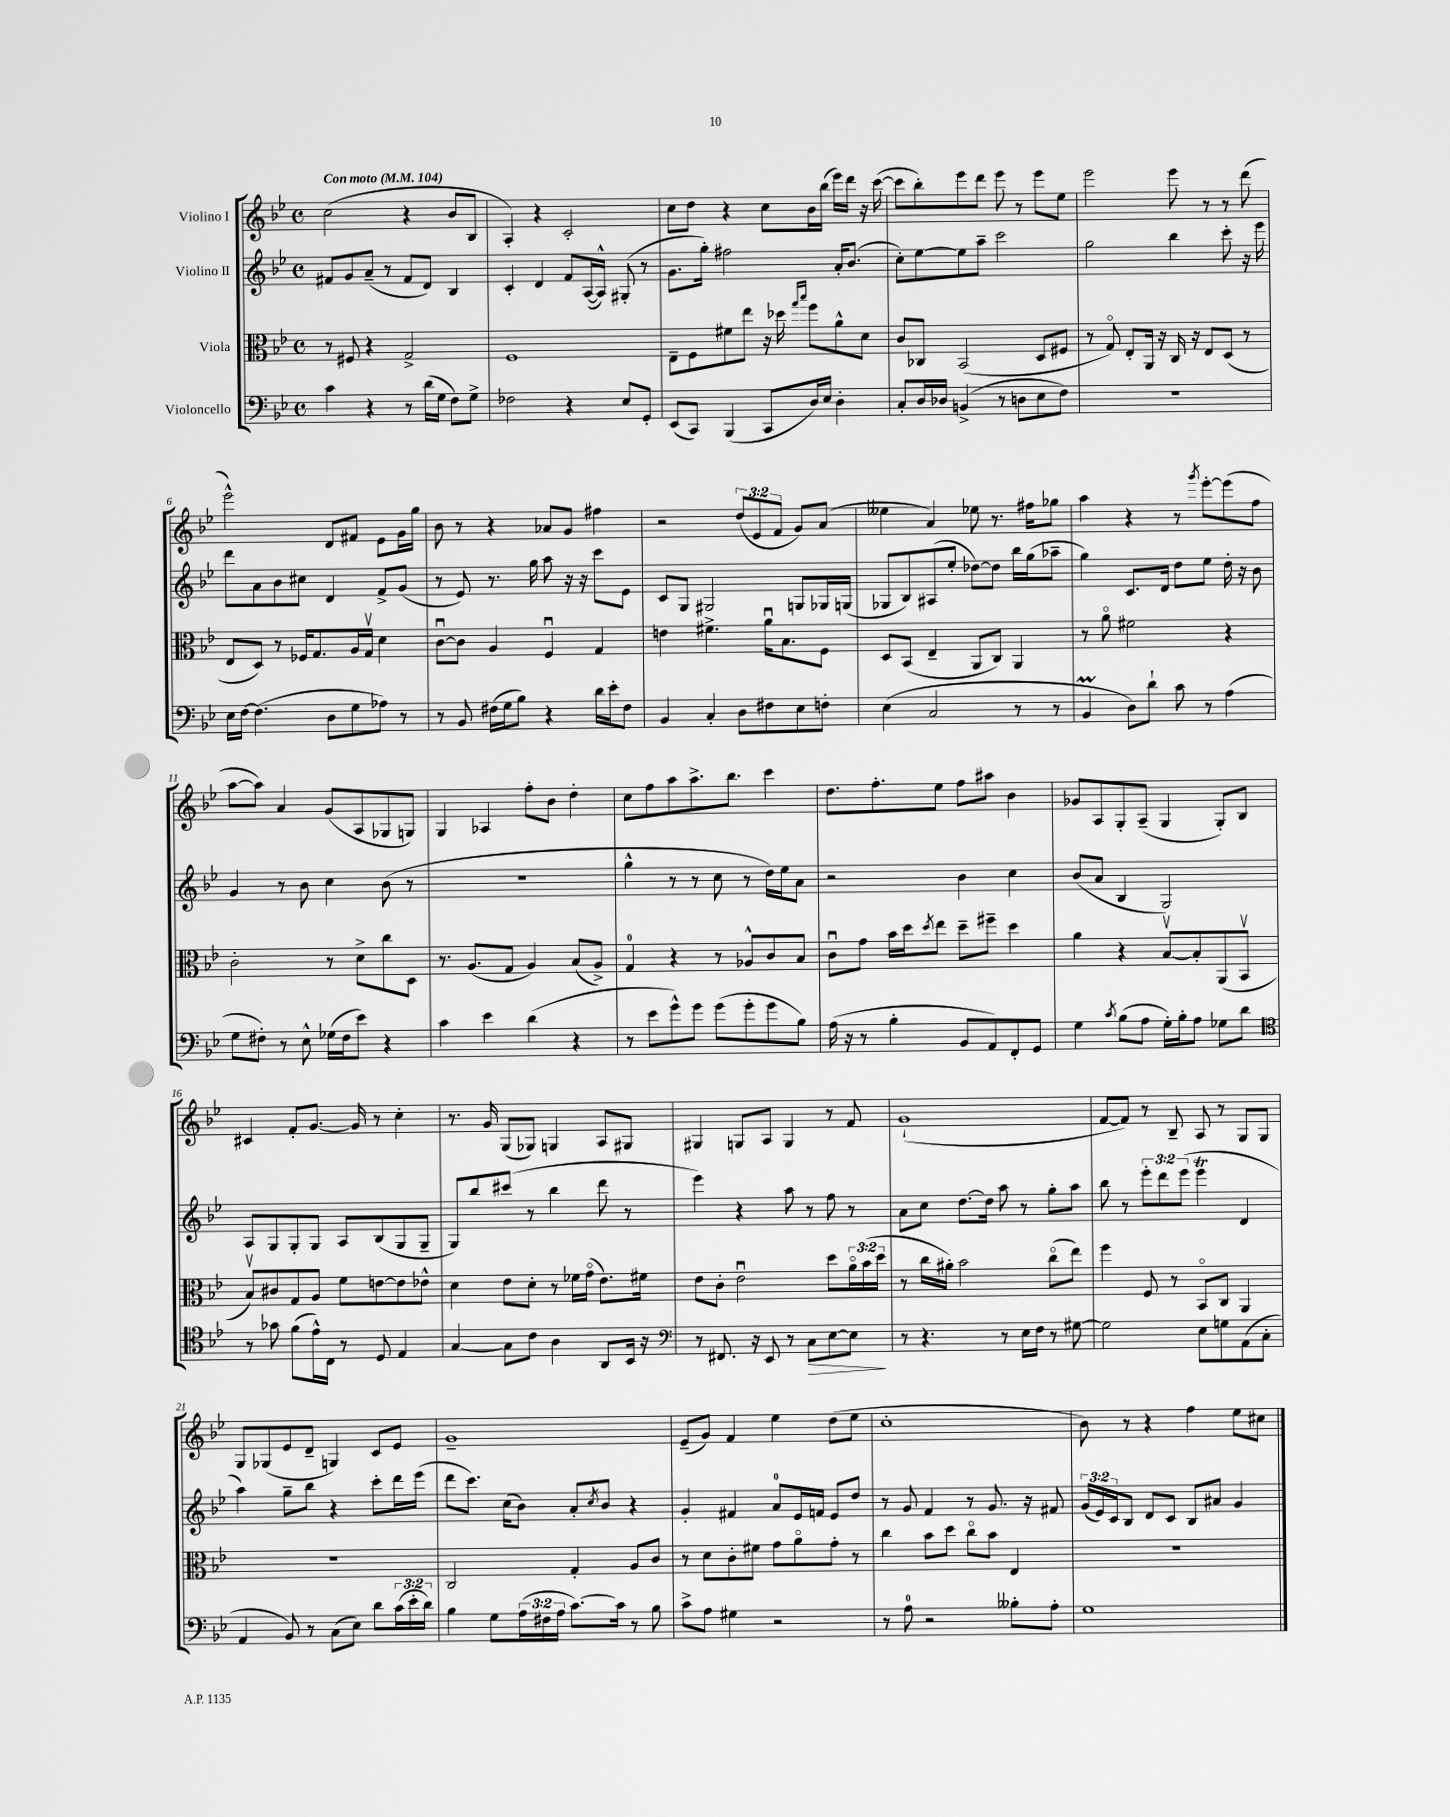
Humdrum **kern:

**kern	**dynam	**kern	**kern	**kern
*part4	*part4	*part3	*part2	*part1
*staff4	*staff4	*staff3	*staff2	*staff1
*I"Violoncello	*	*I"Viola	*I"Violino II	*I"Violino I
*clefF4	*	*clefC3	*clefG2	*clefG2
*k[b-e-]	*	*k[b-e-]	*k[b-e-]	*k[b-e-]
*M4/4	*	*M4/4	*M4/4	*M4/4
*met(c)	*	*met(c)	*met(c)	*met(c)
*MM104	*	*MM104	*MM104	*MM104
=1	=1	=1	=1	=1
!	!	!	!	!LO:TX:a:B:t=Con moto
4c\	.	8r	8f#X/L	(2cc\
.	.	8F#X/	8g/	.
4r	.	4r	(8a~/J	.
.	.	.	8r	.
8r	.	2G^/	8f#/L	4r
(16d\LL	.	.	8d/J)	.
16G\JJ	.	.	.	.
8F\L)	.	.	4B-/	8b-/L
8G^\J	.	.	.	8B-/J
=2	=2	=2	=2	=2
2F-X\	.	1F	4c'/	4A'/)
.	.	.	4d/	4r
4r	.	.	8f/L	2c'/
.	.	.	([16A/L	.
.	.	.	16A^^/JJ])	.
8E-/L	.	.	(8G#X'/	.
8GG'/J	.	.	8r	.
=3	=3	=3	=3	=3
(8EE-/L	.	8E-~\L	8.g\L	8cc\L
8CC/J)	.	8F\	.	8dd\J
.	.	.	16gg'\Jk)	.
(4BBB-/	.	8f#X\	2ff#X\	4r
.	.	8ee-\J	.	.
8CC/L	.	16r	.	8cc\L
.	.	16dd-X\	.	.
.	.	16qqgg/LL	.	.
.	.	16qqbb-/JJ	.	.
16D/L)	.	8ff\L	.	16b-\L
16E-/JJ	.	.	.	(16bb-\JJ
4D'\	.	8a^^\	16a'/KL	16eee-\LL)
.	.	.	(8.b-/J	16ddd\JJ
.	.	8d\J	.	16r
.	.	.	.	([16ccc\
=4	=4	=4	=4	=4
8C'/L	.	8c/L	8cc'\L)	8ccc\L]
16D/L	.	8C-X/J	[8ee-\	8bb-'\)
16D-X/JJ	.	.	.	.
(4BBn^/	.	(2BB-/	8ee-\]	8eee-\
.	.	.	8aa~\J	8ddd\J
8r	.	.	2ccc\	8eee-\
8Dn\L	.	.	.	8r
8E-\	.	8D/L	.	8eee-\L
8F\J)	.	8F#X/J	.	8ee-\J
=5	=5	=5	=5	=5
1r	.	8r	2gg\	2eee-\
.	.	8G/)	.	.
.	.	8E-'/L	.	.
.	.	16AA/Jk	.	.
.	.	16r	.	.
.	.	16C/	4bb-\	8eee-\
.	.	16r	.	.
.	.	8E-/L	.	8r
.	.	(8D/J	8ccc'\	8r
.	.	8r	16r	(8ddd\
.	.	.	16eee-\	.
!!LO:LB:g=z
=6	=6	=6	=6	=6
16E-\LL	.	8E-/L	8ddd\L	2eee-^^\)
[16F\JJ	.	.	.	.
(4.F\]	.	8D/J)	8a\	.
.	.	8r	8b-\	.
.	.	16F-X/KL	8cc#X\J	.
.	.	8.G/	.	.
8D\L	.	.	4d/	8d/L
8G\	.	16A/L	.	8f#X/J
.	.	16Gv/JJ	.	.
8A-X\J)	.	4d\	8f^/L	8e-\L
8r	.	.	(8g/J	16g\L
.	.	.	.	16gg\JJ
=7	=7	=7	=7	=7
8r	.	[8cu\L	8r	8b-\
8BB-/	.	8c\J]	8e-/)	8r
(16F#X\LL	.	4A/	8.r	4r
16G\J	.	.	.	.
8B-\J)	.	.	.	.
.	.	.	16gg\	.
4r	.	4Fu/	8aa\	8a-X/L
.	.	.	16r	8g/J
.	.	.	16r	.
16d\LL	.	4G/	8ccc\L	4ff#X\
16e-'\J	.	.	.	.
8F#\J	.	.	8e-\J	.
=8	=8	=8	=8	=8
4BB-/	.	4en\	8c/L	2r
.	.	.	8G/J	.
4C'/	.	4.f#X^\	2G#X/	.
8D\L	.	.	.	(12dd/L
.	.	.	.	12e-/
8F#X\	.	16au\KL	.	.
.	.	.	.	12f/J
.	.	8.B-\	.	.
8E-\	.	.	8Gn/L	8g/L)
8Fn'\J	.	8F\J	16G-X/L	(8a/J
.	.	.	(16Gn/JJ	.
=9	=9	=9	=9	=9
(4E-\	.	8D/L	8G-X/L	4ee--X\
.	.	(8BB-/J	8B-/)	.
2C/	.	4E-~/	(8A#X/	4a/)
.	.	.	8ee-'/J	.
.	.	8AA/L	[8dd-X\L)	8ee-X\
.	.	8C/J)	8dd-\J]	8.r
8r	.	4AA/	16bb-\LL	.
.	.	.	(16gg\J	16ff#X\KL
8r	.	.	8aa-X~\J	8gg-X\J
=10	=10	=10	=10	=10
4BB-M/	.	8r	4gg\)	4aa\
.	.	8a\	.	.
8D\L)	.	2f#X\	8.c/L	4r
8d`\J	.	.	.	.
.	.	.	16d/Jk	.
8c\	.	.	8dd\L	8r
.	.	.	.	8qggg/
8r	.	.	8ee-\J	[8eee-'\L
(4A\	.	4r	16dd'\	(8eee-\]
.	.	.	16r	.
.	.	.	8b-\	8ff\J
!!LO:LB:g=z
=11	=11	=11	=11	=11
8G\L	.	2c'\	4g/	[8aa\L
8F#X'\J)	.	.	.	8aa\J])
8r	.	.	8r	4a/
8E-^^\	.	.	8b-\	.
(16G-X\LL	.	8r	4cc\	(8g/L
16F#\J	.	.	.	.
8e-\J)	.	8d^\L	.	8A/
4r	.	8cc\	(8b-\	8G-X/
.	.	8D\J	8r	8Gn/J)
=12	=12	=12	=12	=12
4c\	.	8.r	1r	4G/
.	.	(8.A/L	.	.
4e-\	.	.	.	4A-X/
.	.	8G/J	.	.
(4d\	.	4A/)	.	8ff'\L
.	.	.	.	8b-\J
4r	.	(8B-/L	.	4dd'\
.	.	8A^/J)	.	.
=13	=13	=13	=13	=13
8r	.	4G/	4gg^^\	8cc\L
8e-\L	.	.	.	8ff\
8g^^\)	.	4r	8r	8aa\
8g\J	.	.	8r	8.aa^\
(8g\L	.	8r	8cc\	.
.	.	.	.	8.bb-\J
8g'\	.	8A-X^^/L	8r	.
8g\	.	8c/	16dd\LL)	4ccc\
.	.	.	16ee-\J	.
8B-\J)	.	8B-/J	8a\J	.
=14	=14	=14	=14	=14
(16A\	.	8cu\L	2r	8.dd\L
16r	.	.	.	.
8r	.	8g\J	.	.
.	.	.	.	8.ff'\
4B-'\	.	16b-\LL	.	.
.	.	16dd\J	.	.
.	.	8qdd/	.	.
.	.	8ee-\J	.	8ee-\J
8BB-/L	.	8dd~\L	4b-\	8ff\L
8AA/)	.	8ff#X~\J	.	8aa#X\J
8FF'/	.	4dd\	4cc\	4b-\
8GG/J	.	.	.	.
=15	=15	=15	=15	=15
4G\	.	4a\	(8b-/L	8g-X/L
.	.	.	8a/J	8A/
8qc/	.	.	.	.
(8B-\L	.	4r	4B-/	8G'/
8A\J	.	.	.	(8A~/J
16G'\LL)	.	[8B-v/L	2G/)	4G/
16B-'\J	.	.	.	.
8A\J	.	8B-'/]	.	.
8G-X\L	.	(8AA/	.	8G'/L)
8d\J	.	8BB-v/J	.	8B-/J
!!LO:LB:g=z
=16	=16	=16	=16	=16
*clefC4	*	*	*	*
8r	.	8B-v/L)	8A/L	4c#X/
8g-X\	.	8c#X/	8G/	.
(8f\L	.	8G/	8G'/	8f'/L
16e-^^\L)	.	8A/J	8G/J	[8.g/J
16C\JJ	.	.	.	.
8r	.	8f\L	8A/L	.
.	.	.	.	16g/]
8D/	.	[8en\	(8B-/	8r
4E-/	.	8e\]	8G/	4cc'\
.	.	8e-X^^\J	8G~/J	.
=17	=17	=17	=17	=17
[4G/	.	4d\	8G/L)	8.r
.	.	.	8bb-/	.
.	.	.	.	16g/
8G\L]	.	8e-\L	(8ccc#X/J	(8G/L
8c\J	.	8d'\J	8r	8G-X/J)
4A\	.	8r	4bb-\	4Gn/
.	.	16f-X\LL	.	.
.	.	(16g\JJ	.	.
8AA/L	.	8.e-\L)	8ddd\	8A/L
16BB-/Jk	.	.	8r	8G#X/J
16r	.	16f#X\Jk	.	.
=18	=18	=18	=18	=18
*clefF4	*	*	*	*
8r	.	8e-\L	4eee-\)	4G#X/
8.FF#X/	.	8c'\J	.	.
.	.	2e-u\	4r	8Gn/L
16r	.	.	.	.
8EE-/	.	.	.	8A/J
8r	.	.	8aa\	4G/
!	!LO:HP:b	!	!	!
8C\L	>	.	8r	.
[8E-\	.	8dd\L	8ff\	8r
8E-\J]	.	24a\L	8r	8f/
.	.	(24b-\	.	.
.	.	24dd\JJ	.	.
.	]	.	.	.
=19	=19	=19	=19	=19
8r	.	8r	8a\L	(1g`
4.r	.	16cc\LL	8cc\J	.
.	.	16a#X'\JJ)	.	.
.	.	2b-\	[8.dd\L	.
.	.	.	16dd\Jk]	.
8r	.	.	8aa\	.
16E-\LL	.	.	8r	.
16F\JJ	.	.	.	.
8r	.	(8cc\L	8gg'\L	.
[8G#X\	.	8ee-\J)	8aa\J	.
=20	=20	=20	=20	=20
2G#\]	.	4ff\	8bb-\	[8f/L
.	.	.	8r	8f/J])
.	.	8F/	12eee-'\L	8r
.	.	.	12ddd\	.
.	.	8r	.	8B-~/
.	.	.	(12eee-\J	.
8E-\L	.	8BB-/L	4eee-T\	8A/
8Gn\	.	8C/J	.	8r
(8AA\	.	4AA/	4d/	8G/L
8C'\J	.	.	.	8G/J
!!LO:LB:g=z
=21	=21	=21	=21	=21
4AA/	.	1r	4aa\)	8G/L
.	.	.	.	(8G-X/
8BB-/)	.	.	8gg~\L	8e-/
8r	.	.	8bb-\J	8d~/J
(8C\L	.	.	4r	4Gn/)
8E-\J)	.	.	.	.
8d\L	.	.	8ccc'\L	8c/L
(24c\L	.	.	16ddd\L	8e-/J
24e-'\	.	.	.	.
.	.	.	(16eee-\JJ	.
24d\JJ)	.	.	.	.
=22	=22	=22	=22	=22
4B-\	.	2C/	8ddd\L	1g~
.	.	.	8.ccc\J)	.
8G\L	.	.	.	.
.	.	.	(16cc\KL	.
(24A\L	.	.	8b-\J)	.
24F#X\	.	.	.	.
24A\JJ	.	.	.	.
[8.c\L)	.	4G'/	8a'/L	.
.	.	.	8qcc/	.
.	.	.	8b-/J	.
16c\Jk]	.	.	.	.
8r	.	8A/L	4r	.
8B-\	.	8c/J	.	.
=23	=23	=23	=23	=23
8c^\L	.	8r	4g'/	(8e-~/L
8A\J	.	8d\L	.	8g/J)
4G#X\	.	8c'\	4f#X/	4f/
.	.	8f#X\J	.	.
2r	.	8g\L	8a/L	4ee-\
.	.	8a\	16e-/L	.
.	.	.	16fn/JJ	.
.	.	8g'\J	8e-/L	(8dd\L
.	.	8r	8dd/J	8ee-\J
=24	=24	=24	=24	=24
8r	.	4cc\	8r	1cc'
8A\	.	.	8g/	.
2r	.	8b-\L	4f/	.
.	.	8dd\J	.	.
.	.	8cc\L	8r	.
.	.	8b-\J	8.g/	.
8B--X'\L	.	4E-/	.	.
.	.	.	16r	.
8A'\J	.	.	8f#X/	.
=25	=25	=25	=25	=25
1G	.	1r	(24g/LL	8b-\)
.	.	.	24e-/)	.
.	.	.	24c/J	.
.	.	.	8B-/J	8r
.	.	.	8d/L	4r
.	.	.	8c/J	.
.	.	.	8B-/L	4ff\
.	.	.	8a#X/J	.
.	.	.	4g/	8ee-\L
.	.	.	.	8cc#X\J
==	==	==	==	==
*-	*-	*-	*-	*-
